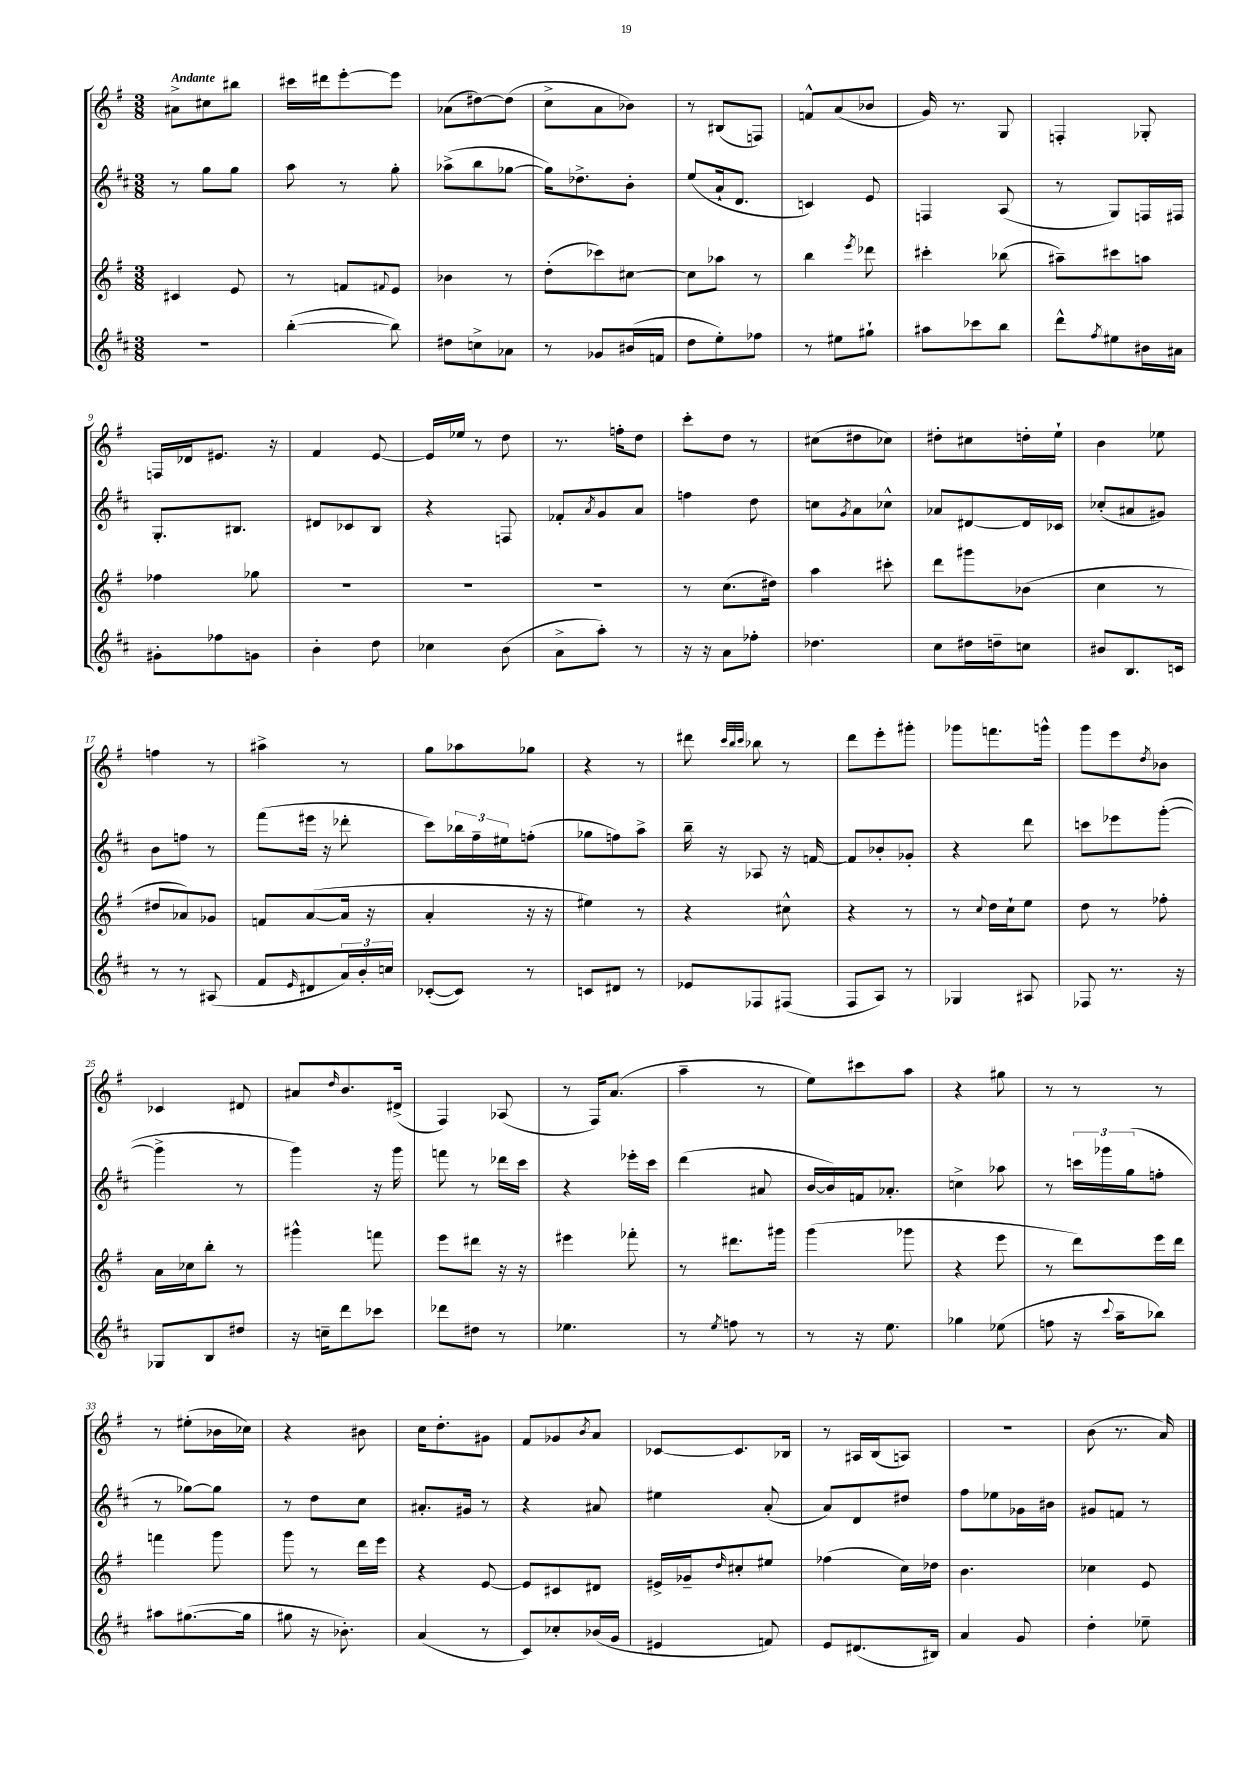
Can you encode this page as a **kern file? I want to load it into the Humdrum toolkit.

**kern	**kern	**kern	**kern
*staff4	*staff3	*staff2	*staff1
*clefG2	*clefG2	*clefG2	*clefG2
*k[f#c#]	*k[f#]	*k[f#c#]	*k[f#]
*M3/8	*M3/8	*M3/8	*M3/8
4.r	4c#	8r	8a#^
.	.	8gg	8cc#
.	8e	8gg	8bb#
=	=	=	=
([4bb'	8r	8aa	16ccc#
.	.	.	16ddd#
.	8f	8r	[8eee'
.	8qqf#	.	.
8bb])	8e	8gg'	8eee]
=	=	=	=
8dd#	4b-	(8aa-^	(8a-
8cc^	.	8bb	[8dd#)
8a-	8r	[8gg-	(8dd#]
=	=	=	=
8r	(8dd'	16gg-])	8cc^
.	.	8.dd-^	.
8g-	8ccc-)	.	8a
(16b#	[8cc#	8b'	8b-)
16f	.	.	.
=	=	=	=
8dd	8cc#]	(8ee	8r
8ee')	8aa-	16a`	(8B#
.	.	8.d	.
8ff-	8r	.	8F)
=	=	=	=
8r	4bb	4c)	8f^^
8ee#	.	.	(8a
.	8qeee	.	.
8gg#`	8ddd-	8e	8b-
=	=	=	=
8aa#	4ccc#'	4F	16g)
.	.	.	8.r
8ccc-	.	.	.
8bb	(8bb-	(8A	8G
=	=	=	=
8ddd^^	8aa#~)	8r	4F'
8qff#	.	.	.
8ee#	8ccc#	8G)	.
16b#	8aa	16F	8G-'
16a#	.	16F#	.
=	=	=	=
8g#'	4ff-	8.G'	16F
.	.	.	16d-
8ff-	.	.	8.e#
.	.	8.B#	.
8g	8gg-	.	.
.	.	.	16r
=	=	=	=
4b'	4.r	8d#	4f#
.	.	8c-	.
8dd	.	8B	[8e
=	=	=	=
4cc-	4.r	4r	16e]
.	.	.	16ee-
.	.	.	8r
(8b	.	8F	8dd
=	=	=	=
8a^	4.r	8f-'	8.r
.	.	8qa	.
8aa')	.	8g	.
.	.	.	16ff'
8r	.	8a	8dd
=	=	=	=
16r	8r	4ff	8ccc'
16r	.	.	.
8a	(8.cc	.	8dd
8ff-'	.	8dd	8r
.	16dd#)	.	.
=	=	=	=
4.dd-	4aa	8cc	(8cc#
.	.	8qg	.
.	.	8a	8dd#
.	8ccc#'	8cc-^^	8cc-)
=	=	=	=
8cc#	8ddd	8a-	8dd#'
16dd#	8ggg#	[8d#	8cc#
16dd~	.	.	.
8cc	(8b-	16d#]	16dd'
.	.	16c-	16ee`
=	=	=	=
8b#	4cc	(8cc-'	4b
8.B	.	8a#	.
.	8r	8g#)	8ee-
16c	.	.	.
=	=	=	=
8r	8dd#	8b	4ff
8r	8a-)	8ff	.
(8A#	8g-	8r	8r
=	=	=	=
8f#	8f	(8fff#	4aa#^
16qqe	.	.	.
8d#	([8a	16eee#	.
.	.	16r	.
24a)	16a]	8ddd-'	8r
24b'	.	.	.
.	16r	.	.
24cc	.	.	.
=	=	=	=
([8c-'	4a'	8ccc#)	8gg
8c-])	.	24bb-	8aa-
.	.	24ff#~	.
.	.	24ee#	.
8r	16r	(8ff'	8gg-
.	16r	.	.
=	=	=	=
8c	4ee#)	8gg-	4r
8d#	.	8ff)	.
8r	8r	8aa^	8r
=	=	=	=
8e-	4r	16bb~	8ddd#
.	.	16r	.
.	.	.	32qqccc
.	.	.	32qqbb
.	.	.	32qqccc
8F-	.	8A-	8bb-
(8F#	8cc#^^	16r	8r
.	.	[16f	.
=	=	=	=
8F#	4r	8f]	8ddd
8A)	.	8b-'	8eee'
8r	8r	8g-'	8ggg#'
=	=	=	=
4G-	8r	4r	8ggg-
.	8qqcc	.	.
.	16dd	.	8.fff
.	16cc`	.	.
8A#	8ee	8ddd	.
.	.	.	16ggg^^
=	=	=	=
8F-	8dd	8ccc	8ggg
8.r	8r	8eee-	8eee
.	.	.	8qdd
.	8ff-'	([8ggg'	8b-
16r	.	.	.
=	=	=	=
8G-	16a	4ggg^]	4c-
.	16cc-	.	.
8B	8bb'	.	.
8dd#	8r	8r	8d#
=	=	=	=
16r	4ggg#^^	4ggg)	8a#
16cc~	.	.	.
.	.	.	16qqdd
8ddd	.	.	8.b
8ccc-	8fff	16r	.
.	.	16ggg	(16d#^
=	=	=	=
8ddd-	8eee	8fff	4F#)
8dd#	8ddd#	8r	.
8r	16r	16ddd-	(8A-
.	16r	16ccc#	.
=	=	=	=
4.ee-	4eee#	4r	8r
.	.	.	16F#)
.	.	.	(8.a
.	8fff-'	16eee-'	.
.	.	16ccc#	.
=	=	=	=
8r	8r	(4ddd	4aa~
8qee	.	.	.
8ff	8.ddd#	.	.
8r	.	8a#	8r
.	16ggg#	.	.
=	=	=	=
8r	(4ggg	[16b	8ee)
.	.	16b])	.
16r	.	16f	8ccc#
8.ee	.	8.a-'	.
.	8ggg-	.	8aa
=	=	=	=
4gg-	4r	4cc^	4r
(8ee-	8eee	8aa-	8gg#
=	=	=	=
8ff	8r	8r	8r
16r	8ddd)	24ccc	8r
.	.	24ggg-	.
8qqccc#	.	.	.
16aa~	.	.	.
.	.	(24gg	.
8bb-)	16eee	8ff'	8r
.	16ddd	.	.
=	=	=	=
8aa#	4fff	8r	8r
([8.gg#	.	[8gg-)	(8ee#'
.	8ggg	8gg-]	16b-
16gg#]	.	.	16cc-)
=	=	=	=
8gg#	8ggg	8r	4r
16r	8r	8dd	.
8.b-')	.	.	.
.	16ddd	8cc#	8b#
.	16eee	.	.
=	=	=	=
(4a	4r	8.a#'	16cc
.	.	.	8.dd'
.	.	16g#	.
8r	[8e	8r	8g#
=	=	=	=
8c#)	8e]	4r	8f#
8cc-'	8c#	.	8g-
.	.	.	8qb
(16b-	8d#	8a#	8a
16g	.	.	.
=	=	=	=
4e#	16e#^	4ee#	[8c-
.	16g-~	.	.
.	16qqdd	.	.
.	8cc#'	.	8.c-]
8f)	8ee#	(8a'	.
.	.	.	16B-
=	=	=	=
8e	(4ff-	8a)	8r
(8.d#	.	8d	16A#
.	.	.	(16B
.	16cc)	8dd#	8A)
16B#)	16dd-	.	.
=	=	=	=
4a	4.b	8ff#	4.r
.	.	8ee-	.
8g	.	16g-	.
.	.	16b#	.
=	=	=	=
4dd'	4cc-	8g#	(8b
.	.	8f	8.r
8ee-~	8e	8r	.
.	.	.	16a)
==	==	==	==
*-	*-	*-	*-
